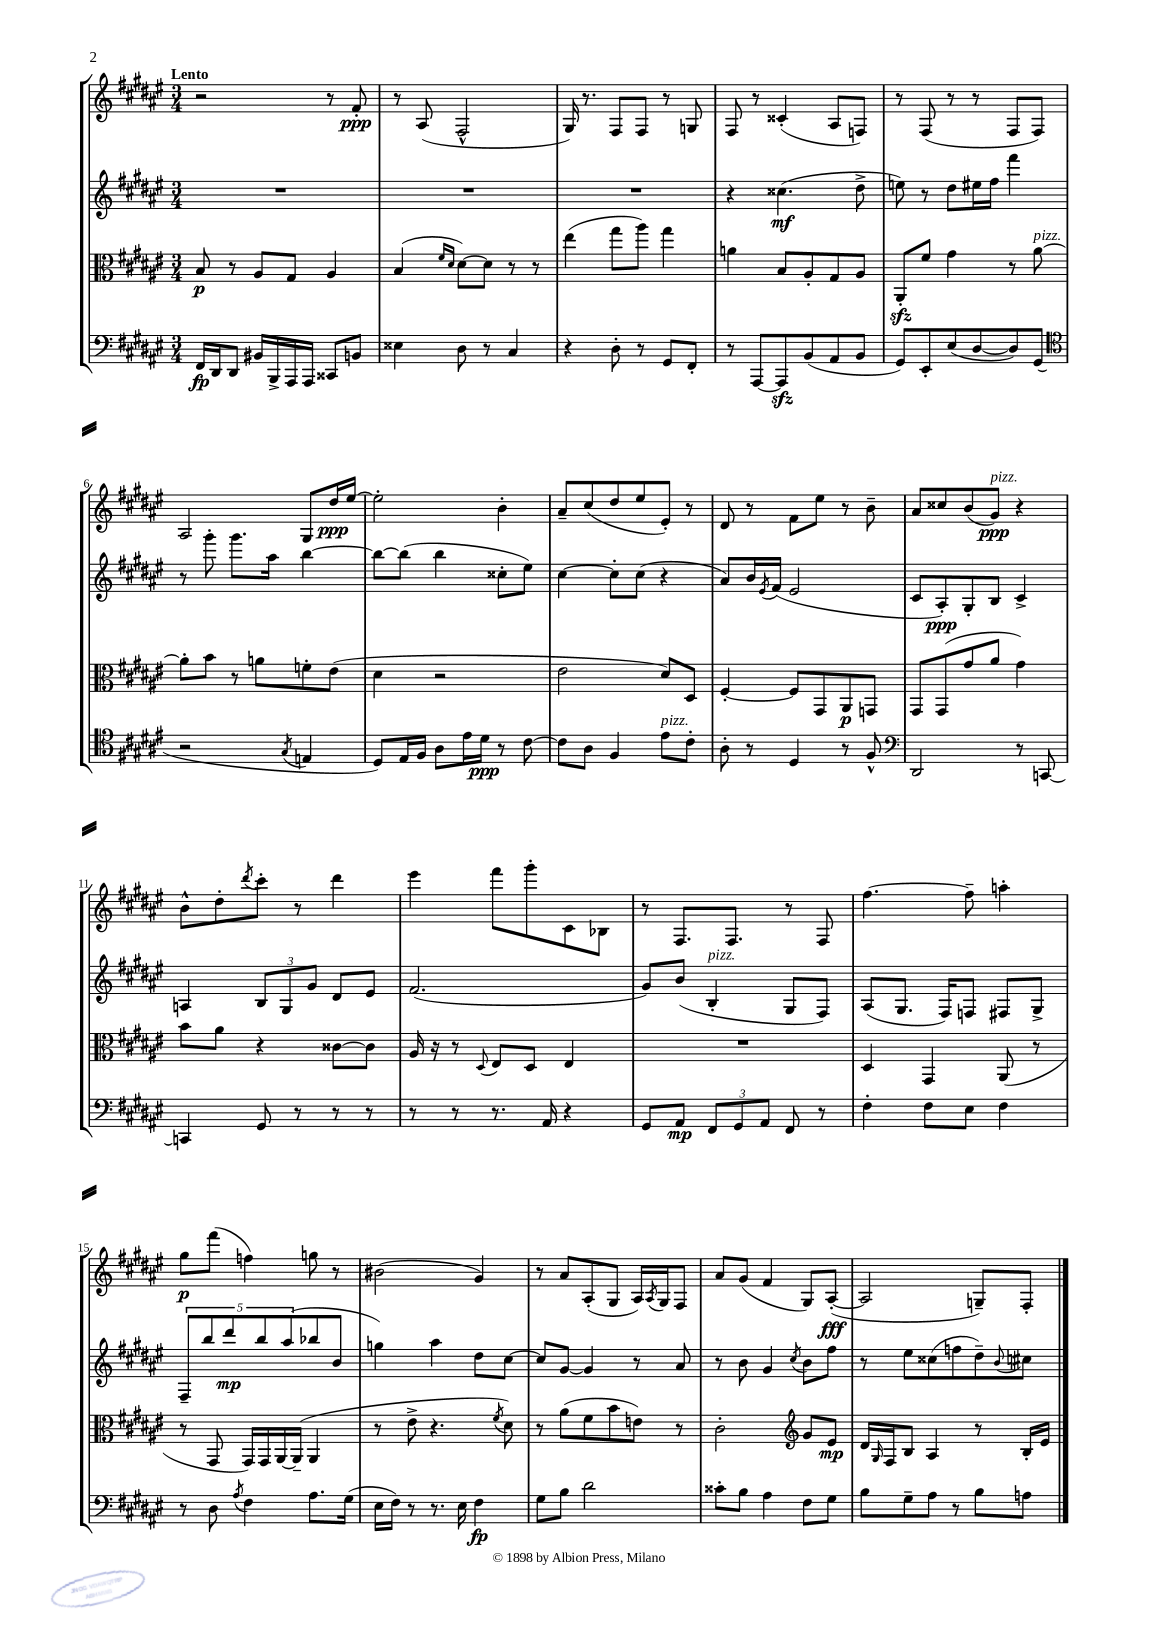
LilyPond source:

<<
\new StaffGroup <<
\new Staff = "s0" {
    \clef treble \key fis \major \numericTimeSignature \time 3/4 \tempo "Lento"
    r2 r8 fis'8-.\ppp |
    r8 ais8( fis2-^ |
    gis16) r8. fis8 fis8 r8 g8 |
    fis8 r8 cisis'4-.( ais8 f8) |
    r8 fis8( r8 r8 fis8 fis8) |
    ais2 gis8 dis''16\ppp eis''16~ |
    eis''2-. b'4-. |
    ais'8-- cis''8( dis''8 eis''8 eis'8-.) r8 |
    dis'8 r8 fis'8 eis''8 r8 b'8-- |
    ais'8 cisis''8 b'8( gis'8\ppp^\markup { \italic "pizz." }) r4 |
    b'8-^ dis''8-. \acciaccatura { dis'''8 } cis'''8-. r8 dis'''4 |
    eis'''4 fis'''8 gis'''8-. cis'8 bes8 |
    r8 fis8. fis8. r8 fis8 |
    fis''4.~ fis''8-- a''4-. |
    gis''8\p fis'''8( f''4) g''8 r8 |
    bis'2( gis'4) |
    r8 ais'8 ais8-.( gis8 ais16) \acciaccatura { ais8 } gis16 fis8 |
    ais'8 gis'8( fis'4 gis8) ais8~-.\fff( |
    ais2 g8--) fis8-. \bar "|." |
}
\new Staff = "s1" {
    \clef treble \key fis \major \numericTimeSignature \time 3/4
    R2. |
    R2. |
    R2. |
    r4 cisis''4.\mf( dis''8-> |
    e''8) r8 dis''8 eis''16 fis''16 fis'''4 |
    r8 gis'''8-. gis'''8. ais''16 b''4~ |
    b''8~ b''8( b''4 cisis''8-. eis''8) |
    cis''4~ cis''8-. cis''8( r4 |
    ais'8) b'16 \acciaccatura { eis'8 } fis'16( eis'2 |
    cis'8 ais8-.\ppp) gis8-. b8 cis'4-> |
    a4 \tuplet 3/2 { b8 gis8 gis'8 } dis'8 eis'8 |
    fis'2.( |
    gis'8) b'8( b4-.^\markup { \italic "pizz." } gis8 fis8) |
    ais8( gis8. fis16) f8 fis8 gis8-> |
    \tuplet 5/4 { fis8-- b''8 dis'''8\mp b''8 ais''8( } bes''8 b'8 |
    g''4) ais''4 dis''8 cis''8~ |
    cis''8 gis'8~ gis'4 r8 ais'8 |
    r8 b'8 gis'4 \acciaccatura { cis''8 } b'8 fis''8 |
    r8 eis''8 cisis''8( f''8 dis''8--) \appoggiatura { b'8 } cis''8 \bar "|." |
}
\new Staff = "s2" {
    \clef alto \key fis \major \numericTimeSignature \time 3/4
    b8\p r8 ais8 gis8 ais4 |
    b4( \grace { fis'16 dis'16 } dis'8~) dis'8 r8 r8 |
    eis''4( gis''8 ais''8) gis''4 |
    a'4 b8 ais8-. gis8 ais8 |
    ais,8-.\sfz fis'8 gis'4 r8 ais'8~^\markup { \italic "pizz." } |
    ais'8-. b'8 r8 a'8 f'8-. eis'8( |
    dis'4 r2 |
    eis'2 dis'8) dis8 |
    fis4~-. fis8 gis,8 ais,8\p g,8 |
    gis,8 gis,8( gis'8 ais'8 gis'4) |
    b'8 ais'8 r4 cisis'8~ cisis'8 |
    ais16 r16 r8 \appoggiatura { dis8 } eis8 dis8 eis4 |
    R2. |
    dis4 gis,4 ais,8( r8 |
    r8 gis,8 gis,16) gis,16 ais,16~ ais,16--( ais,4 |
    r8 eis'8-> r4. \acciaccatura { fis'8 } dis'8) |
    r8 ais'8( fis'8 b'8 e'8) r8 |
    cis'2-. \clef treble gis'8 eis'8\mp |
    dis'16 \grace { gis16 } fis16 b8 ais4 r8 b16-. eis'16 \bar "|." |
}
\new Staff = "s3" {
    \clef bass \key fis \major \numericTimeSignature \time 3/4
    fis,16\fp dis,16 dis,8 bis,16 b,,16-> ais,,16 ais,,16 cisis,8 b,8 |
    eisis4 dis8 r8 cis4 |
    r4 dis8-. r8 gis,8 fis,8-. |
    r8 ais,,8~ ais,,8\sfz b,8( ais,8 b,8 |
    gis,8) eis,8-. eis8( dis8~ dis8) gis,8( |
    \clef tenor r2 \acciaccatura { gis8 } e4 |
    dis8) eis16 fis16 ais8 eis'16 dis'16\ppp r8 cis'8~ |
    cis'8 ais8 fis4 eis'8^\markup { \italic "pizz." } cis'8-. |
    ais8-. r8 dis4 r8 fis8-^ |
    \clef bass dis,2 r8 c,8~ |
    c,4 gis,8 r8 r8 r8 |
    r8 r8 r8. ais,16 r4 |
    gis,8 ais,8\mp \tuplet 3/2 { fis,8 gis,8 ais,8 } fis,8 r8 |
    fis4-. fis8 eis8 fis4 |
    r8 dis8 \acciaccatura { ais8 } fis4 ais8. gis16( |
    eis16 fis16) r8 r8. eis16 fis4\fp |
    gis8 b8 dis'2 |
    cisis'8-. b8 ais4 fis8 gis8 |
    b8 gis8-- ais8 r8 b8 a8 \bar "|." |
}
>>
>>
